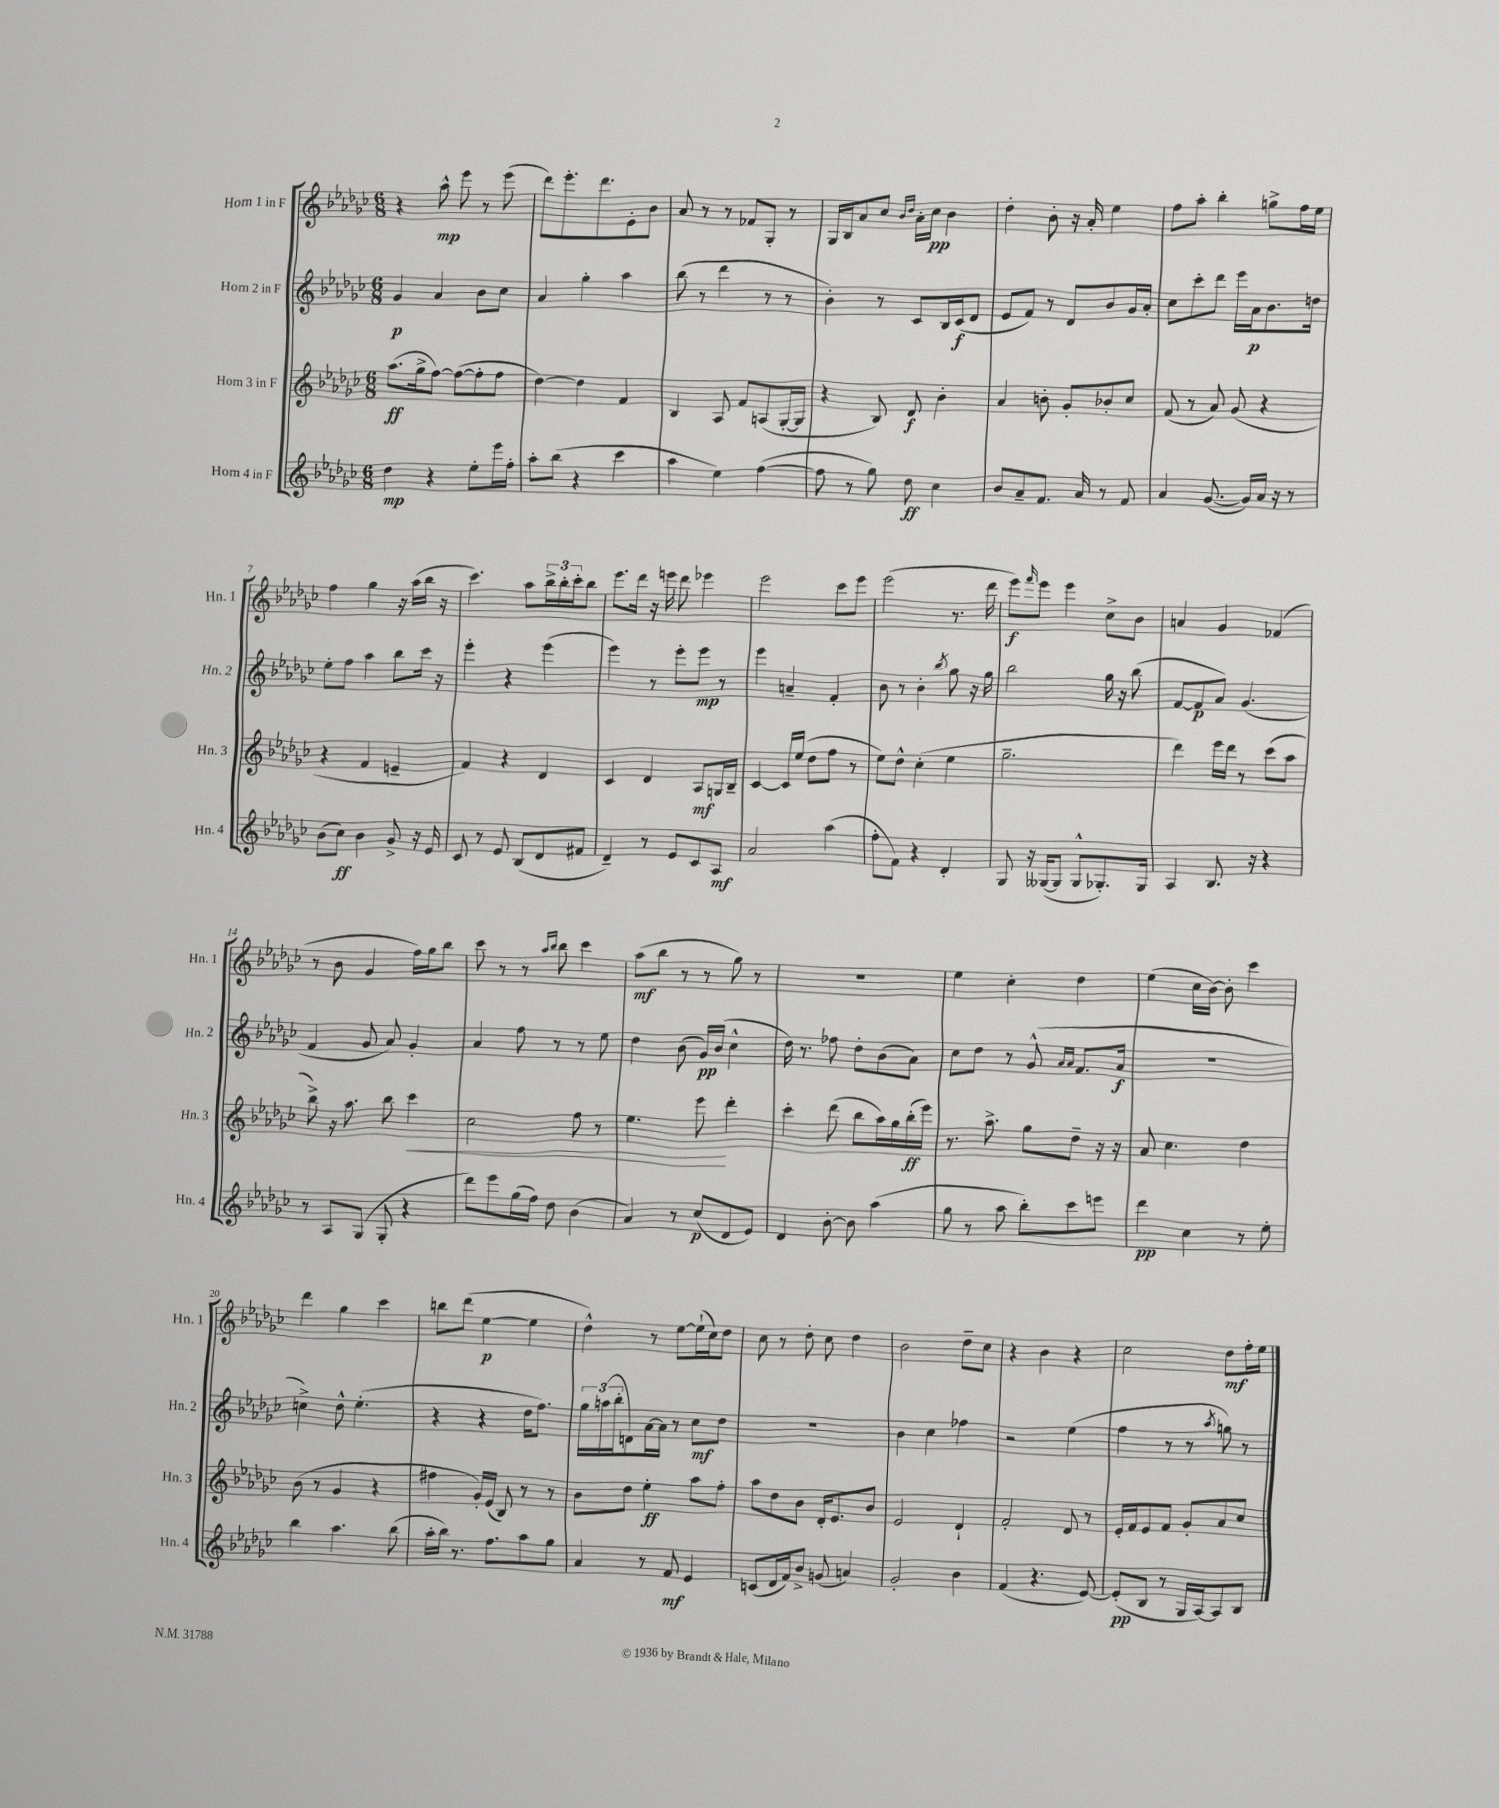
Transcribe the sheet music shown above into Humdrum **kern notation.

**kern	**kern	**kern	**kern
*staff4	*staff3	*staff2	*staff1
*clefG2	*clefG2	*clefG2	*clefG2
*k[b-e-a-d-g-c-]	*k[b-e-a-d-g-c-]	*k[b-e-a-d-g-c-]	*k[b-e-a-d-g-c-]
*M6/8	*M6/8	*M6/8	*M6/8
4dd-	(8.aa-	4g-	4r
.	16gg-^	.	.
4r	[8ff)	4a-	8aa-^^
.	(8ff_	.	8eee-
8ee-'	8ff']	8b-	8r
16eee-	8ff	8cc-	(8eee-
16ff'	.	.	.
=	=	=	=
8aa-'	[4dd-)	4a-	8ddd-)
(8bb-	.	.	8.eee-'
4r	4dd-]	4gg-'	.
.	.	.	8.ddd-
4ccc-	4f	4aa-	8e-'
.	.	.	8b-
=	=	=	=
4aa-	4B-	(8bb-	8a-
.	.	8r	8r
4ee-)	8A-	4ddd-	8r
.	8f	.	8f-
([4ff	(8A	8r	8G-'
.	[16G-'	8r	8r
.	16G-]	.	.
=	=	=	=
8ff]	4r	4b-')	16G-
.	.	.	16B-
8r	.	.	8a-
8gg-)	8B-)	8r	8cc-
.	.	.	16qqb-
.	.	.	16qqdd-
8dd-	8d-	8c-	16a-'
.	.	.	16cc-
4cc-	4b-'	16B-	4b-
.	.	(16c-	.
.	.	8d-	.
=	=	=	=
8b-	4a-	8e-	4dd-'
8a-~	.	8f)	.
8.f	8b'	8r	8b-'
.	8g-'	8d-	16r
16a-	.	.	16a-'
8r	8b-'	8b-	4ee-
8f	8cc-	16g-	.
.	.	16a-'	.
=	=	=	=
4a-	(8f	8cc-	8ff
.	8r	8ccc-'	8aa-'
([8.g-	8a-)	8ddd-	4bb-'
.	(8g-	16eee-	.
16g-])	.	16a-	.
16a-	4r	8.b-	8gg^
16r	.	.	.
8r	.	.	16ff
.	.	16dd	16ee-
=	=	=	=
(8b-	4r	8ee-'	4ff
8cc-)	.	8ff	.
4b-	4f	4aa-	4gg-
8g-^	4e~	8bb-	16r
.	.	.	(16aa-
16r	.	16ccc-	16bb-
16e-	.	16r	16r
=	=	=	=
8c-	4f)	4eee-'	4.ccc-)
8r	.	.	.
8e-	4r	4r	.
(8B-	.	.	8aa-
8d-	4d-	(4eee-	24bb-^
.	.	.	24bb-'
.	.	.	24ccc-'
8f#	.	.	8bb-
=	=	=	=
4d-~)	4c-	4eee-)	8.eee-
.	.	.	16ddd-
8r	4d-	8r	16r
.	.	.	16eee
8e-	.	8eee-'	8ddd-
8c-	8A-	8eee-	4eee-
8A-	16G	8r	.
.	16B-~	.	.
=	=	=	=
2a-	[4c-	4eee-	2eee-
.	16c-]	4a~	.
.	(16ee-	.	.
.	8dd-	.	.
(4aa-	8ff	4f'	8ccc-
.	8r	.	8eee-
=	=	=	=
8ff'	8ee-)	8b-	(2eee-
8f)	8dd-^^	8r	.
4r	(4cc-'	4b-'	.
.	.	8qbb-	.
4d-'	4ee-	8gg-	8.r
.	.	16r	.
.	.	16gg-	16ddd-
=	=	=	=
8G-	2.gg-~	2bb-	8eee-)
.	.	.	16qqfff
16r	.	.	8eee-
([16G--	.	.	.
8G--]	.	.	4eee-
8G--^^	.	.	.
8.G-')	.	16gg-	8cc-^
.	.	16r	.
.	.	(8bb-	8b-
16G-	.	.	.
=	=	=	=
4A-	4ddd-)	[8f	4a
.	.	8f]	.
8.B-	16eee-	8a-)	4g-
.	16ddd-	.	.
.	8r	(4.g-	.
16r	.	.	.
4r	(8ccc-	.	(4f-
.	8aa-	.	.
=	=	=	=
8r	8bb-^)	4f	8r
8A-	16r	.	8b-
.	8.aa-	.	.
(8G-	.	8g-	4g-
8G-'	8bb-	8a-)	.
4r	4ccc-	4g-'	16ff)
.	.	.	16gg-
.	.	.	8bb-
=	=	=	=
8ddd-)	2cc-	4a-	8ccc-
8eee-	.	.	8r
(16gg-	.	8ff	8r
16ff)	.	.	.
.	.	.	16qqaa-
.	.	.	16qqbb-
8dd-	.	8r	8bb-
(4b-	8ff	8r	4ccc-
.	8r	8ee-	.
=	=	=	=
4a-)	4.ee-	4dd-	(8aa-
.	.	.	8bb-
8r	.	(8b-	8r
(8cc-	8eee-	16g-)	8r
.	.	(16b-	.
8d-	4ddd-'	4cc-^^	8gg-)
8e-)	.	.	8r
=	=	=	=
4d-	4ccc-'	16dd-)	2.r
.	.	8.r	.
[8b-'	(8ddd-	8ff-	.
8b-]	8bb-	8dd-'	.
(4aa-	16aa-)	(8b-	.
.	16gg-	.	.
.	(16bb-'	8a-)	.
.	16eee-)	.	.
=	=	=	=
8gg-	8.r	8cc-	4ee-
8r	.	8dd-	.
.	8.aa-^	.	.
8aa-	.	8r	4cc-'
8bb-')	8gg-	(8g-^^	.
.	.	16qqa-	.
.	.	16qqa-	.
8ccc-	8dd-~	8.f	4dd-
8eee	16r	.	.
.	16r	16a-	.
=	=	=	=
4ddd-	8a-	2.r	(4ee-
.	4.cc-	.	.
4cc-	.	.	16cc-
.	.	.	[16b-)
.	.	.	8b-']
8r	4dd-	.	4ccc-
8ee-'	.	.	.
=	=	=	=
4bb-	(8b-	4cc^)	4ddd-
.	8r	.	.
4.aa-	4g-	8dd-^^	4gg-
.	.	(4.ee-'	.
.	4r	.	4ccc-
(8bb-	.	.	.
=	=	=	=
16aa-'	4ff#	4r	8bb
16bb-)	.	.	.
8.r	.	.	(8ddd-
.	16g-')	4r	[4ee-
8.ff	(16e-	.	.
.	8B-)	.	.
8aa-	8r	16dd-	4ee-]
.	.	8.ff)	.
8gg-	8r	.	.
=	=	=	=
4a-	8b-	24gg-	4dd-^^)
.	.	(24aa	.
.	.	24bb-'	.
.	8dd-	8d)	.
8r	4ee-'	[16a-	8r
.	.	16a-]	.
8f	.	8r	[8ee-
4e-	8aa-	8cc-	(16ee-`]
.	.	.	16cc-)
.	8ff'	8dd-	8dd-
=	=	=	=
(8c	8aa-	2.r	8cc-
16d-	8dd-	.	8r
16f)	.	.	.
8b-^	8b-	.	8dd-'
(8g	16d-'	.	8cc-
.	8.e-	.	.
4a)	.	.	4dd-
.	8b-	.	.
=	=	=	=
2g-'	2e-	4b-	2b-
.	.	4cc-	.
4b-	4d-`	4ff-	8dd-~
.	.	.	8cc-
=	=	=	=
(4f	2f'	2r	4r
4.r	.	.	4b-
.	8d-	(4ee-	4r
[8e-)	8r	.	.
=	=	=	=
(8e-']	16e-'	4ff	2cc-
.	16f	.	.
8B-	8e-	.	.
8r	8f	8r	.
16G-	8g-'	8r	.
[16A-)	.	.	.
.	.	8qaa-	.
8A-]	8a-	8gg)	8dd-
8B-	8cc-	8r	16ff'
.	.	.	16ee-
==	==	==	==
*-	*-	*-	*-
